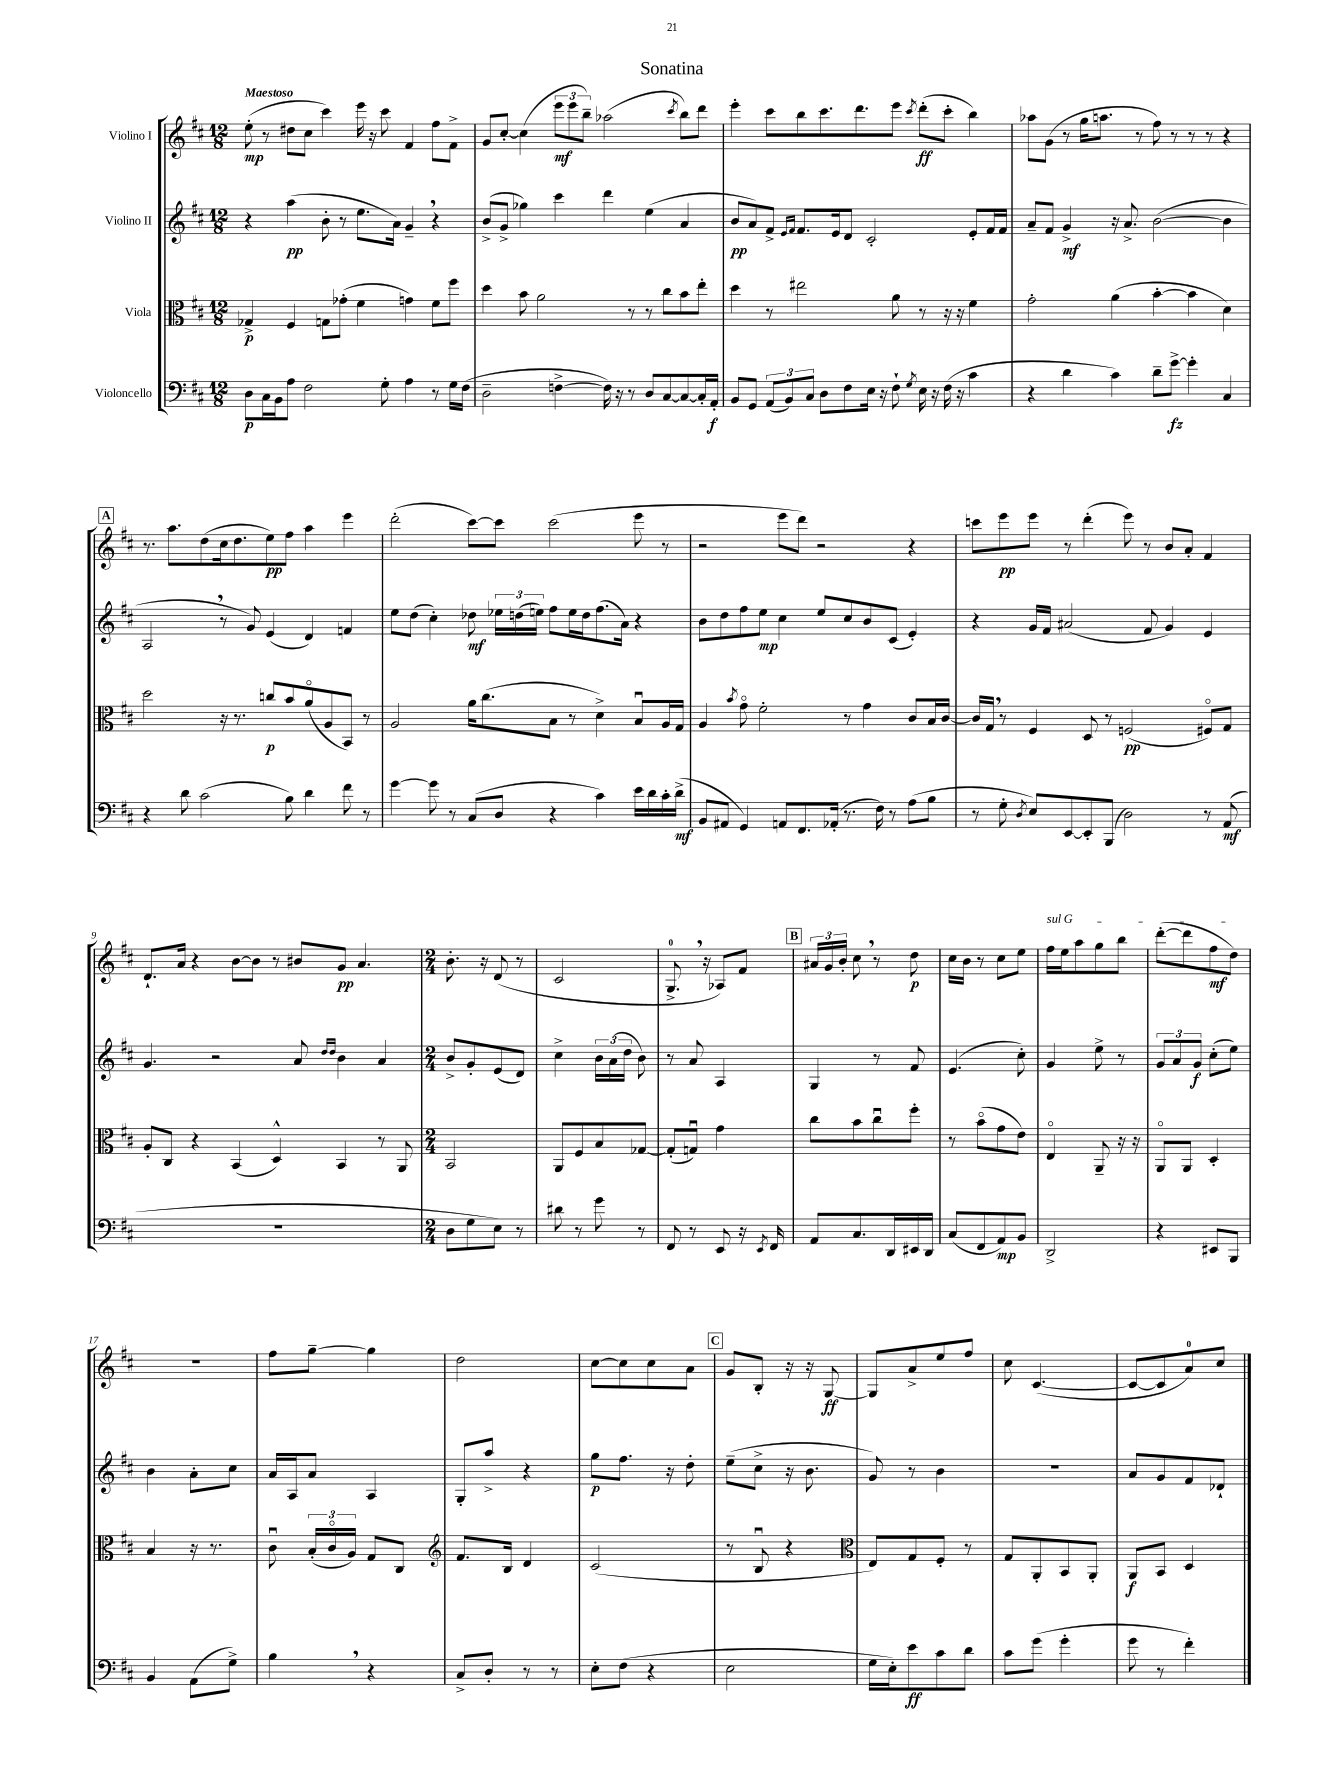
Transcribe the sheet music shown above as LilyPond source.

\header { title = "Sonatina" }
<<
\new StaffGroup <<
\new Staff = "s0" \with { instrumentName = "Violino I" } {
    \clef treble \key d \major \numericTimeSignature \time 12/8 \tempo "Maestoso"
    \autoBeamOff e''8-.\mp( r8 dis''8[ cis''8] cis'''4) e'''16 r16 cis'''8 fis'4 fis''8[ fis'8]-> |
    g'8[ cis''8]~-. cis''4( \tuplet 3/2 { e'''8[\mf e'''8 b''8]--) } aes''2( \acciaccatura { cis'''8 } b''8[) d'''8] |
    e'''4-. cis'''8[ b''8 cis'''8. d'''8. e'''8] \acciaccatura { cis'''8 } d'''8[-.\ff( cis'''8]-. b''4) |
    aes''8[ g'8]( r8 g''16[ a''8.] r8 fis''8) r8 r8 r8 r4 |
    \mark \markup { \box "A" } r8. a''8.[ d''8( cis''16 d''8. e''8\pp) fis''8] a''4 e'''4 |
    d'''2-.( cis'''8[~) cis'''8] cis'''2( e'''8 r8 |
    r2 e'''8[ d'''8]) r2 r4 |
    c'''8[ e'''8\pp e'''8] r8 d'''4-.( e'''8) r8 b'8[ a'8]-. fis'4 |
    d'8.[-! a'16] r4 b'8[~ b'8] r8 bis'8[ g'8]\pp a'4. |
    \numericTimeSignature \time 2/4 b'8.-. r16 d'8( r8 |
    cis'2 |
    g8.-0-> \breathe r16 aes8[) fis'8] |
    \mark \markup { \box "B" } \tuplet 3/2 { ais'16[ g'16 b'16]-. } cis''8 \breathe r8 d''8\p |
    cis''16[ b'16] r8 cis''8[ e''8] |
    \once \override TextSpanner.bound-details.left.text = \markup { \italic "sul G" } fis''16[\startTextSpan e''16 a''8 g''8 b''8] |
    d'''8[~-.( d'''8 fis''8\mf d''8]\stopTextSpan) |
    r2 |
    fis''8[ g''8]~-- g''4 |
    d''2 |
    cis''8[~ cis''8 cis''8 a'8] |
    \mark \markup { \box "C" } g'8[ b8]-. r16 r16 g8~\ff |
    g8[ a'8-> e''8 fis''8] |
    cis''8 cis'4.~( |
    cis'8[~ cis'8 a'8-0) cis''8] \bar "|." |
}
\new Staff = "s1" \with { instrumentName = "Violino II" } {
    \clef treble \key d \major \numericTimeSignature \time 12/8
    \autoBeamOff r4 a''4\pp( b'8-. r8 e''8.[ a'16]) g'4-- \breathe r4 |
    b'8[->( g'8]-> ges''4) cis'''4 d'''4 e''4( a'4 |
    b'8[\pp a'8) fis'8]-> \grace { e'16[ fis'16] } fis'8.[ e'16 d'8] cis'2-. e'8[-. fis'16 fis'16] |
    a'8[-- fis'8] g'4->\mf r16 a'8.-> b'2~( b'4 |
    \mark \markup { \box "A" } a2 \breathe r8 g'8) e'4( d'4) f'4 |
    e''8[ d''8]( cis''4-.) des''8\mf \tuplet 3/2 { ees''16[ d''16( e''16]) } fis''8[ e''16 d''16 fis''8.( a'16]) r4 |
    b'8[ d''8 fis''8 e''8]\mp cis''4 e''8[ cis''8 b'8 cis'8]( e'4-.) |
    r4 g'16[ fis'16] ais'2( fis'8 g'4) e'4 |
    g'4. r2 a'8 \grace { d''16[ d''16] } b'4 a'4 |
    \numericTimeSignature \time 2/4 b'8[-> g'8-. e'8( d'8]) |
    cis''4-> \tuplet 3/2 { b'16[ a'16( d''16] } b'8) |
    r8 a'8 a4 |
    \mark \markup { \box "B" } g4 r8 fis'8 |
    e'4.( cis''8-.) |
    g'4 e''8-> r8 |
    \tuplet 3/2 { g'8[ a'8 g'8]\f } cis''8[-.( e''8]) |
    b'4 a'8[-. cis''8] |
    a'16[ a16 a'8] a4 |
    g8[-. a''8]-> r4 |
    g''8[\p fis''8.] r16 d''8-. |
    \mark \markup { \box "C" } e''8[--( cis''8]-> r16 b'8. |
    g'8) r8 b'4 |
    R2 |
    a'8[ g'8 fis'8 des'8]-! \bar "|." |
}
\new Staff = "s2" \with { instrumentName = "Viola" } {
    \clef alto \key d \major \numericTimeSignature \time 12/8
    \autoBeamOff ges4->\p fis4 g8[ ges'8]-.( fis'4 g'4) fis'8[ fis''8] |
    d''4 b'8 a'2 r8 r8 cis''8[ b'8 e''8]-. |
    d''4 r8 eis''2 a'8 r8 r16 r16 fis'4 |
    g'2-. a'4( b'4~-. b'4 d'4) |
    \mark \markup { \box "A" } d''2 r16 r8. c''8[\p b'8 a'8\flageolet( a8 b,8]) r8 |
    a2 a'16[ cis''8.( b8] r8 d'4->) b8[\downbow a16 g16] |
    a4 \acciaccatura { b'8 } g'8\flageolet fis'2-. r8 g'4 cis'8[ b16 cis'16]~ |
    cis'16[ g16] \breathe r8 fis4 d8 r8 f2\pp( fis8[\flageolet) g8] |
    a8[-. cis8] r4 b,4( d4-^) b,4 r8 a,8 |
    \numericTimeSignature \time 2/4 b,2 |
    a,8[ fis8 b8 ges8]~ |
    ges8[-.( g8]\downbow) g'4 |
    \mark \markup { \box "B" } cis''8[ b'8 cis''8\downbow fis''8]-. |
    r8 b'8[\flageolet( g'8 e'8]) |
    e4\flageolet a,8-- r16 r16 |
    a,8[\flageolet a,8] d4-. |
    b4 r16 r8. |
    cis'8\downbow \tuplet 3/2 { b16[-.( cis'16\flageolet a16]) } g8[ cis8] |
    \clef treble fis'8.[ b16] d'4 |
    cis'2( |
    \mark \markup { \box "C" } r8 b8\downbow r4 |
    \clef alto e8[) g8 fis8]-. r8 |
    g8[ a,8-. b,8 a,8]-. |
    a,8[\f b,8] d4 \bar "|." |
}
\new Staff = "s3" \with { instrumentName = "Violoncello" } {
    \clef bass \key d \major \numericTimeSignature \time 12/8
    \autoBeamOff d8[\p cis16 b,16 a8] fis2 g8-. a4 r8 g16[ fis16]( |
    d2-- f4~-> f16) r16 r8 d8[ cis8~ cis8~ cis16-. a,16]-.\f |
    b,8[ g,8] \tuplet 3/2 { a,8[( b,8) cis8] } d8[ fis8 e16] r16 fis8-! \acciaccatura { g8 } e16 r16 fis16( r16 cis'4 |
    r4 d'4 cis'4) d'8[-- g'8]~->\fz g'4-. cis4 |
    \mark \markup { \box "A" } r4 d'8 cis'2( b8) d'4 fis'8 r8 |
    g'4~ g'8 r8 cis8[( d8] r4 cis'4) e'16[ d'16 cis'16-. d'16]->\mf( |
    b,8[ ais,8] g,4) a,8[ fis,8. aes,16]-.( r8. fis16) r8 a8[( b8] |
    r8 g8-. \acciaccatura { d8 } e8[) e,8~ e,8-. b,,8]( d2) r8 a,8\mf( |
    R1. |
    \numericTimeSignature \time 2/4 d8[ g8 e8]) r8 |
    dis'8 r8 g'8 r8 |
    fis,8 r8 e,8 r16 \acciaccatura { e,8 } fis,16 |
    \mark \markup { \box "B" } a,8[ cis8. d,16 eis,16 d,16] |
    cis8[( fis,8 a,8\mp) b,8] |
    d,2-> |
    r4 eis,8[ b,,8] |
    b,4 a,8[( g8]->) |
    b4 \breathe r4 |
    cis8[-> d8]-. r8 r8 |
    e8[-. fis8]( r4 |
    \mark \markup { \box "C" } e2 |
    g16[ e16-.) e'8\ff cis'8 d'8] |
    cis'8[ g'8]( g'4-. |
    g'8 r8 fis'4-.) \bar "|." |
}
>>
>>
